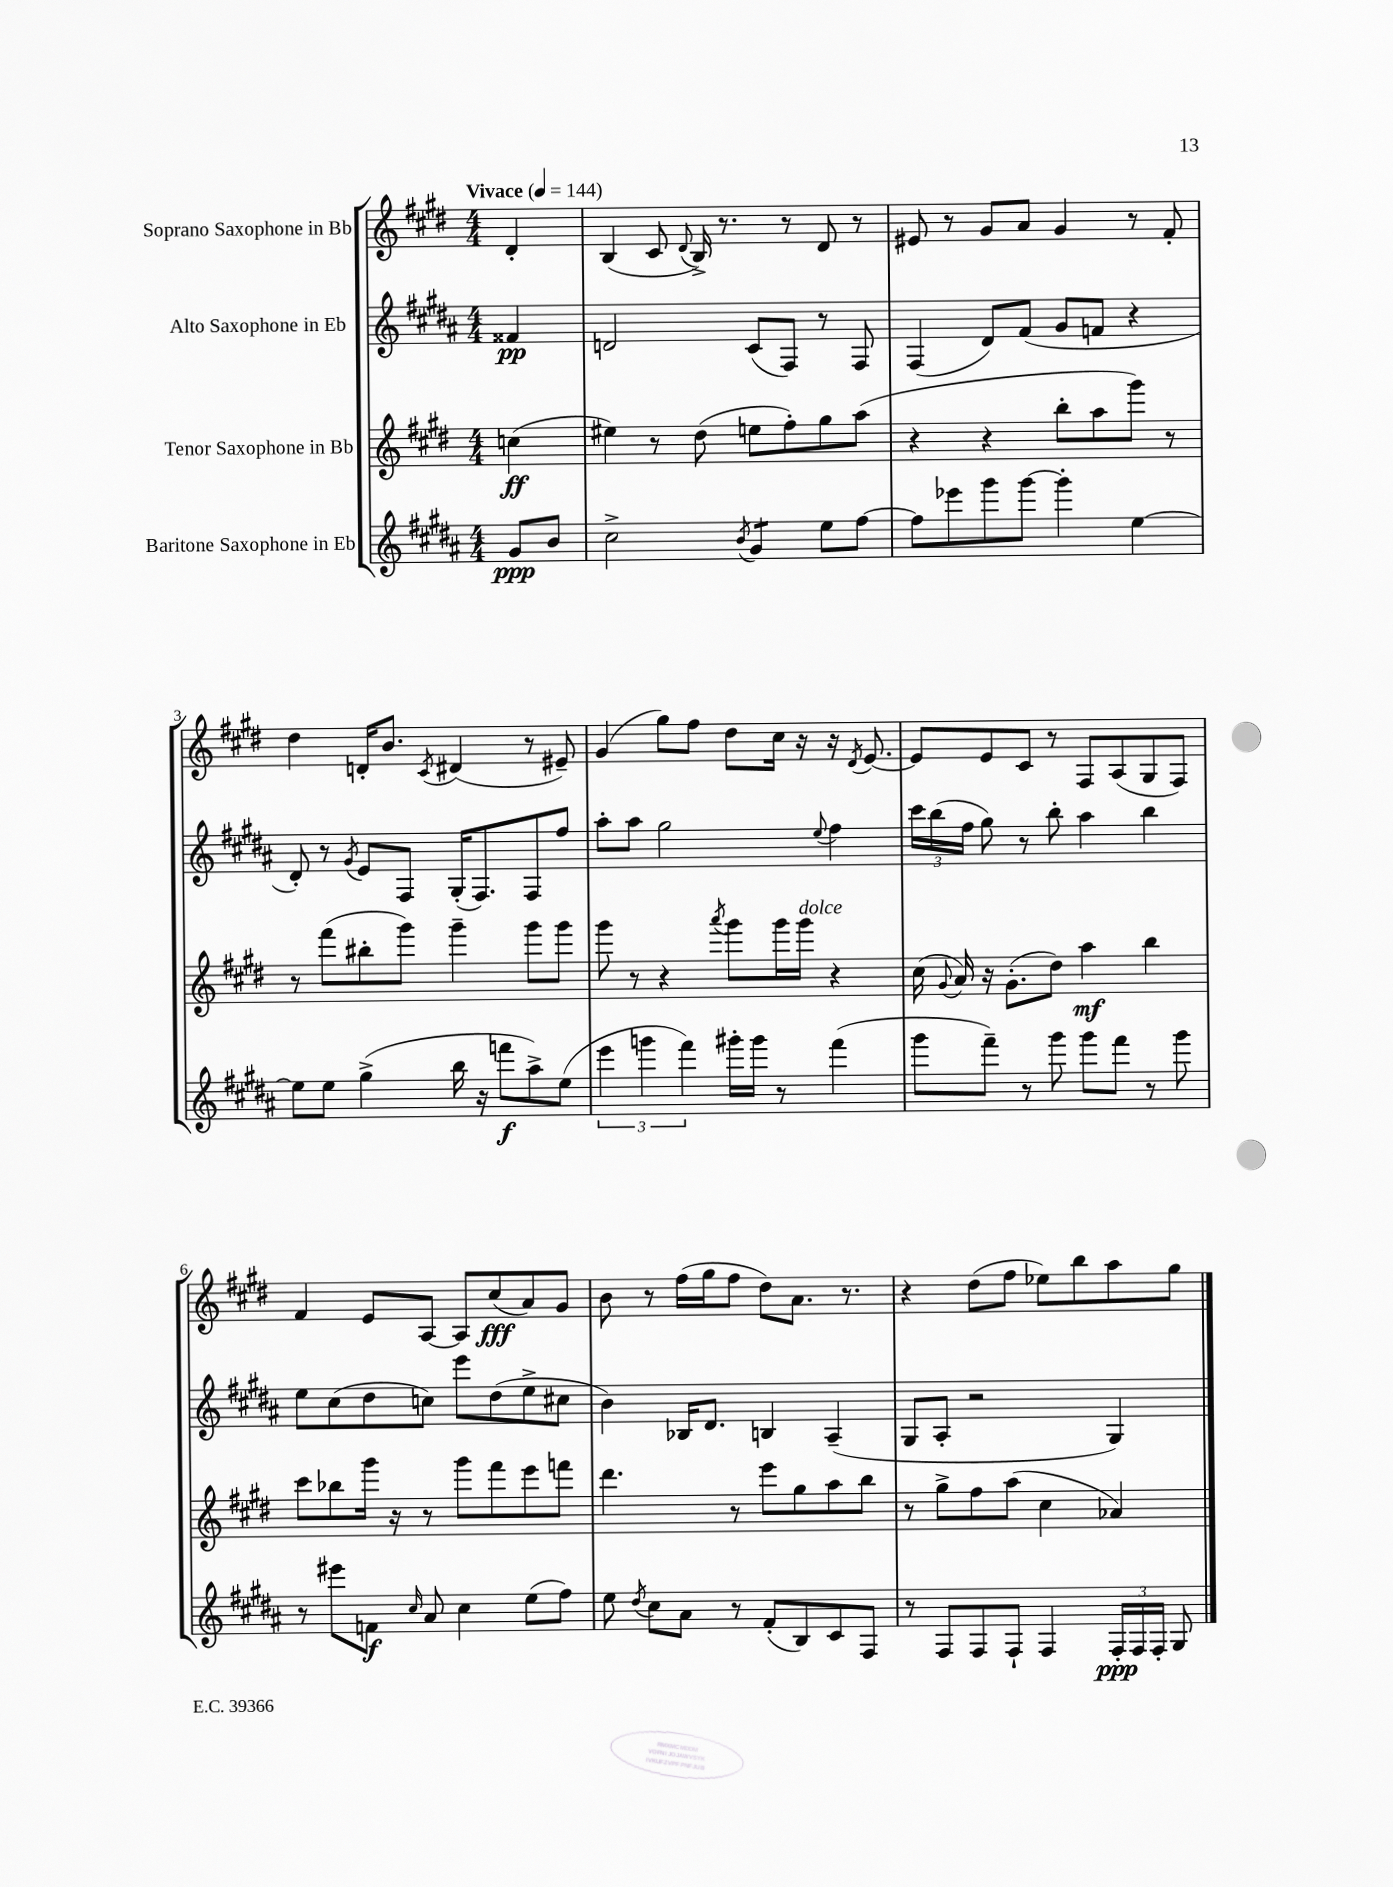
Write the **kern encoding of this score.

**kern	**dynam	**kern	**dynam	**kern	**dynam	**kern	**dynam
*part4	*part4	*part3	*part3	*part2	*part2	*part1	*part1
*staff4	*staff4	*staff3	*staff3	*staff2	*staff2	*staff1	*staff1
*I"Baritone Saxophone in Eb	*	*I"Tenor Saxophone in Bb	*	*I"Alto Saxophone in Eb	*	*I"Soprano Saxophone in Bb	*
*clefG2	*	*clefG2	*	*clefG2	*	*clefG2	*
*k[f#c#g#d#a#]	*	*k[f#c#g#d#]	*	*k[f#c#g#d#a#]	*	*k[f#c#g#d#]	*
*M4/4	*	*M4/4	*	*M4/4	*	*M4/4	*
*MM144	*	*MM144	*	*MM144	*	*MM144	*
=	=	=	=	=	=	=	=
!	!	!	!	!	!	!LO:TX:a:B:t=Vivace	!
8g#/L	ppp	(4ccn\	ff	4f##X/	pp	4d#'/	.
8b/J	.	.	.	.	.	.	.
=1	=1	=1	=1	=1	=1	=1	=1
2cc#^\	.	4ee#X\)	.	2dn/	.	(4B/	.
.	.	8r	.	.	.	8c#/	.
.	.	.	.	.	.	8qqd#/	.
.	.	(8dd#\	.	.	.	16B^/)	.
.	.	.	.	.	.	8.r	.
8qb/	.	.	.	.	.	.	.
*tremolo	*	*	*	*	*	*	*
8g#/L	.	8een\L	.	(8c#/L	.	.	.
8g#/J	.	8ff#'\)	.	8F#/J)	.	8r	.
*Xtremolo	*	*	*	*	*	*	*
8ee\L	.	8gg#\	.	8r	.	8d#/	.
[8ff#\J	.	(8aa\J	.	8F#/	.	8r	.
=2	=2	=2	=2	=2	=2	=2	=2
8ff#\L]	.	4r	.	(4F#/	.	8e#X/	.
8eee-X\	.	.	.	.	.	8r	.
8ggg#\	.	4r	.	8d#/L)	.	8g#/L	.
[8ggg#\J	.	.	.	(8f#/J	.	8a/J	.
4ggg#'\]	.	8bb'\L	.	8g#/L	.	4g#/	.
.	.	8aa\	.	8fn/J	.	.	.
[4ee\	.	8ggg#\J)	.	4r	.	8r	.
.	.	8r	.	.	.	8f#'/	.
!!LO:LB:g=z
=3	=3	=3	=3	=3	=3	=3	=3
8ee\L]	.	8r	.	8d#'/)	.	4dd#\	.
8ee\J	.	(8fff#\L	.	8r	.	.	.
.	.	.	.	8qg#/	.	.	.
(4gg#^\	.	8bb#X'\	.	8e/L	.	16dn'/KL	.
.	.	.	.	.	.	8.b/J	.
.	.	8ggg#\J)	.	8F#/J	.	.	.
.	.	.	.	.	.	8qc#/	.
16bb\	.	4ggg#~\	.	(16G#'/KL	.	(4d#X/	.
16r	.	.	.	8.F#/)	.	.	.
8fffn\L	f	.	.	.	.	.	.
8aa#^\)	.	8ggg#\L	.	8F#/	.	8r	.
(8ee\J	.	8ggg#\J	.	8ff#/J	.	8e#X~/)	.
=4	=4	=4	=4	=4	=4	=4	=4
6eee\	.	8ggg#\	.	8aa#'\L	.	(4g#/	.
.	.	8r	.	8aa#\J	.	.	.
6gggn\	.	.	.	.	.	.	.
.	.	4r	.	2gg#\	.	8gg#\L)	.
6fff#\)	.	.	.	.	.	.	.
.	.	.	.	.	.	8ff#\J	.
.	.	8qaaa/	.	.	.	.	.
16ggg#X'\LL	.	8ggg#\L	.	.	.	8dd#\L	.
16ggg#\JJ	.	.	.	.	.	.	.
8r	.	16ggg#\L	.	.	.	16cc#\Jk	.
!	!	!LO:TX:a:i:t=dolce	!	!	!	!	!
.	.	16ggg#\JJ	.	.	.	16r	.
.	.	.	.	8qqee/	.	.	.
(4fff#\	.	4r	.	4ff#\	.	16r	.
.	.	.	.	.	.	8qd#/	.
.	.	.	.	.	.	[8.e/	.
=5	=5	=5	=5	=5	=5	=5	=5
8ggg#\L	.	(16cc#\	.	24ccc#\LL	.	8e/L]	.
.	.	.	.	(24bb\	.	.	.
.	.	8qqg#/	.	.	.	.	.
.	.	16a/)	.	.	.	.	.
.	.	.	.	24ff#\JJ	.	.	.
8fff#~\J)	.	16r	.	8gg#\)	.	8e/	.
.	.	(8.g#'\L	.	.	.	.	.
8r	.	.	.	8r	.	8c#/J	.
8ggg#\	.	8dd#\J)	.	8bb'\	.	8r	.
8ggg#\L	.	4aa\	mf	4aa#\	.	8F#/L	.
8fff#\J	.	.	.	.	.	(8A/	.
8r	.	4bb\	.	4bb\	.	8G#/	.
8ggg#\	.	.	.	.	.	8F#/J)	.
!!LO:LB:g=z
=6	=6	=6	=6	=6	=6	=6	=6
8r	.	8ccc#\L	.	8ee\L	.	4f#/	.
8eee#X\L	.	8bb-X\	.	(8cc#\	.	.	.
8fn\J	f	16ggg#\Jk	.	8dd#\	.	8e/L	.
.	.	16r	.	.	.	.	.
16qqcc#/	.	.	.	.	.	.	.
8a#/	.	8r	.	8ccn\J)	.	[8A/J	.
4cc#\	.	8ggg#\L	.	8eee\L	.	8A/L]	.
.	.	8fff#\	.	(8dd#\	.	(8cc#/	fff
(8ee\L	.	8eee\	.	8ee^\	.	8a/)	.
8ff#\J)	.	8fffn\J	.	8cc#X\J	.	8g#/J	.
=7	=7	=7	=7	=7	=7	=7	=7
8ee\	.	4.ddd#\	.	4b\)	.	8b\	.
8qdd#/	.	.	.	.	.	.	.
8cc#\L	.	.	.	.	.	8r	.
8a#\J	.	.	.	16B-X/KL	.	(16ff#\LL	.
.	.	.	.	8.d#/J	.	16gg#\J	.
8r	.	8r	.	.	.	8ff#\J	.
(8f#'/L	.	8eee\L	.	4Bn/	.	8dd#\L)	.
8B/)	.	8gg#\	.	.	.	8.a\J	.
8c#/	.	8aa\	.	(4A#~/	.	.	.
.	.	.	.	.	.	8.r	.
8F#/J	.	8bb\J	.	.	.	.	.
=8	=8	=8	=8	=8	=8	=8	=8
8r	.	8r	.	8G#/L	.	4r	.
8F#/L	.	8gg#^\L	.	8A#'/J	.	.	.
8F#/	.	8ff#\	.	2r	.	(8dd#\L	.
8F#`/J	.	(8aa\J	.	.	.	8ff#\J	.
4F#/	.	4cc#\	.	.	.	8ee-X\L)	.
.	.	.	.	.	.	8bb\	.
24F#'/LL	ppp	4a-X/)	.	4G#/)	.	8aa\	.
24F#/	.	.	.	.	.	.	.
24F#'/JJ	.	.	.	.	.	.	.
8G#/	.	.	.	.	.	8gg#\J	.
==	==	==	==	==	==	==	==
*-	*-	*-	*-	*-	*-	*-	*-
